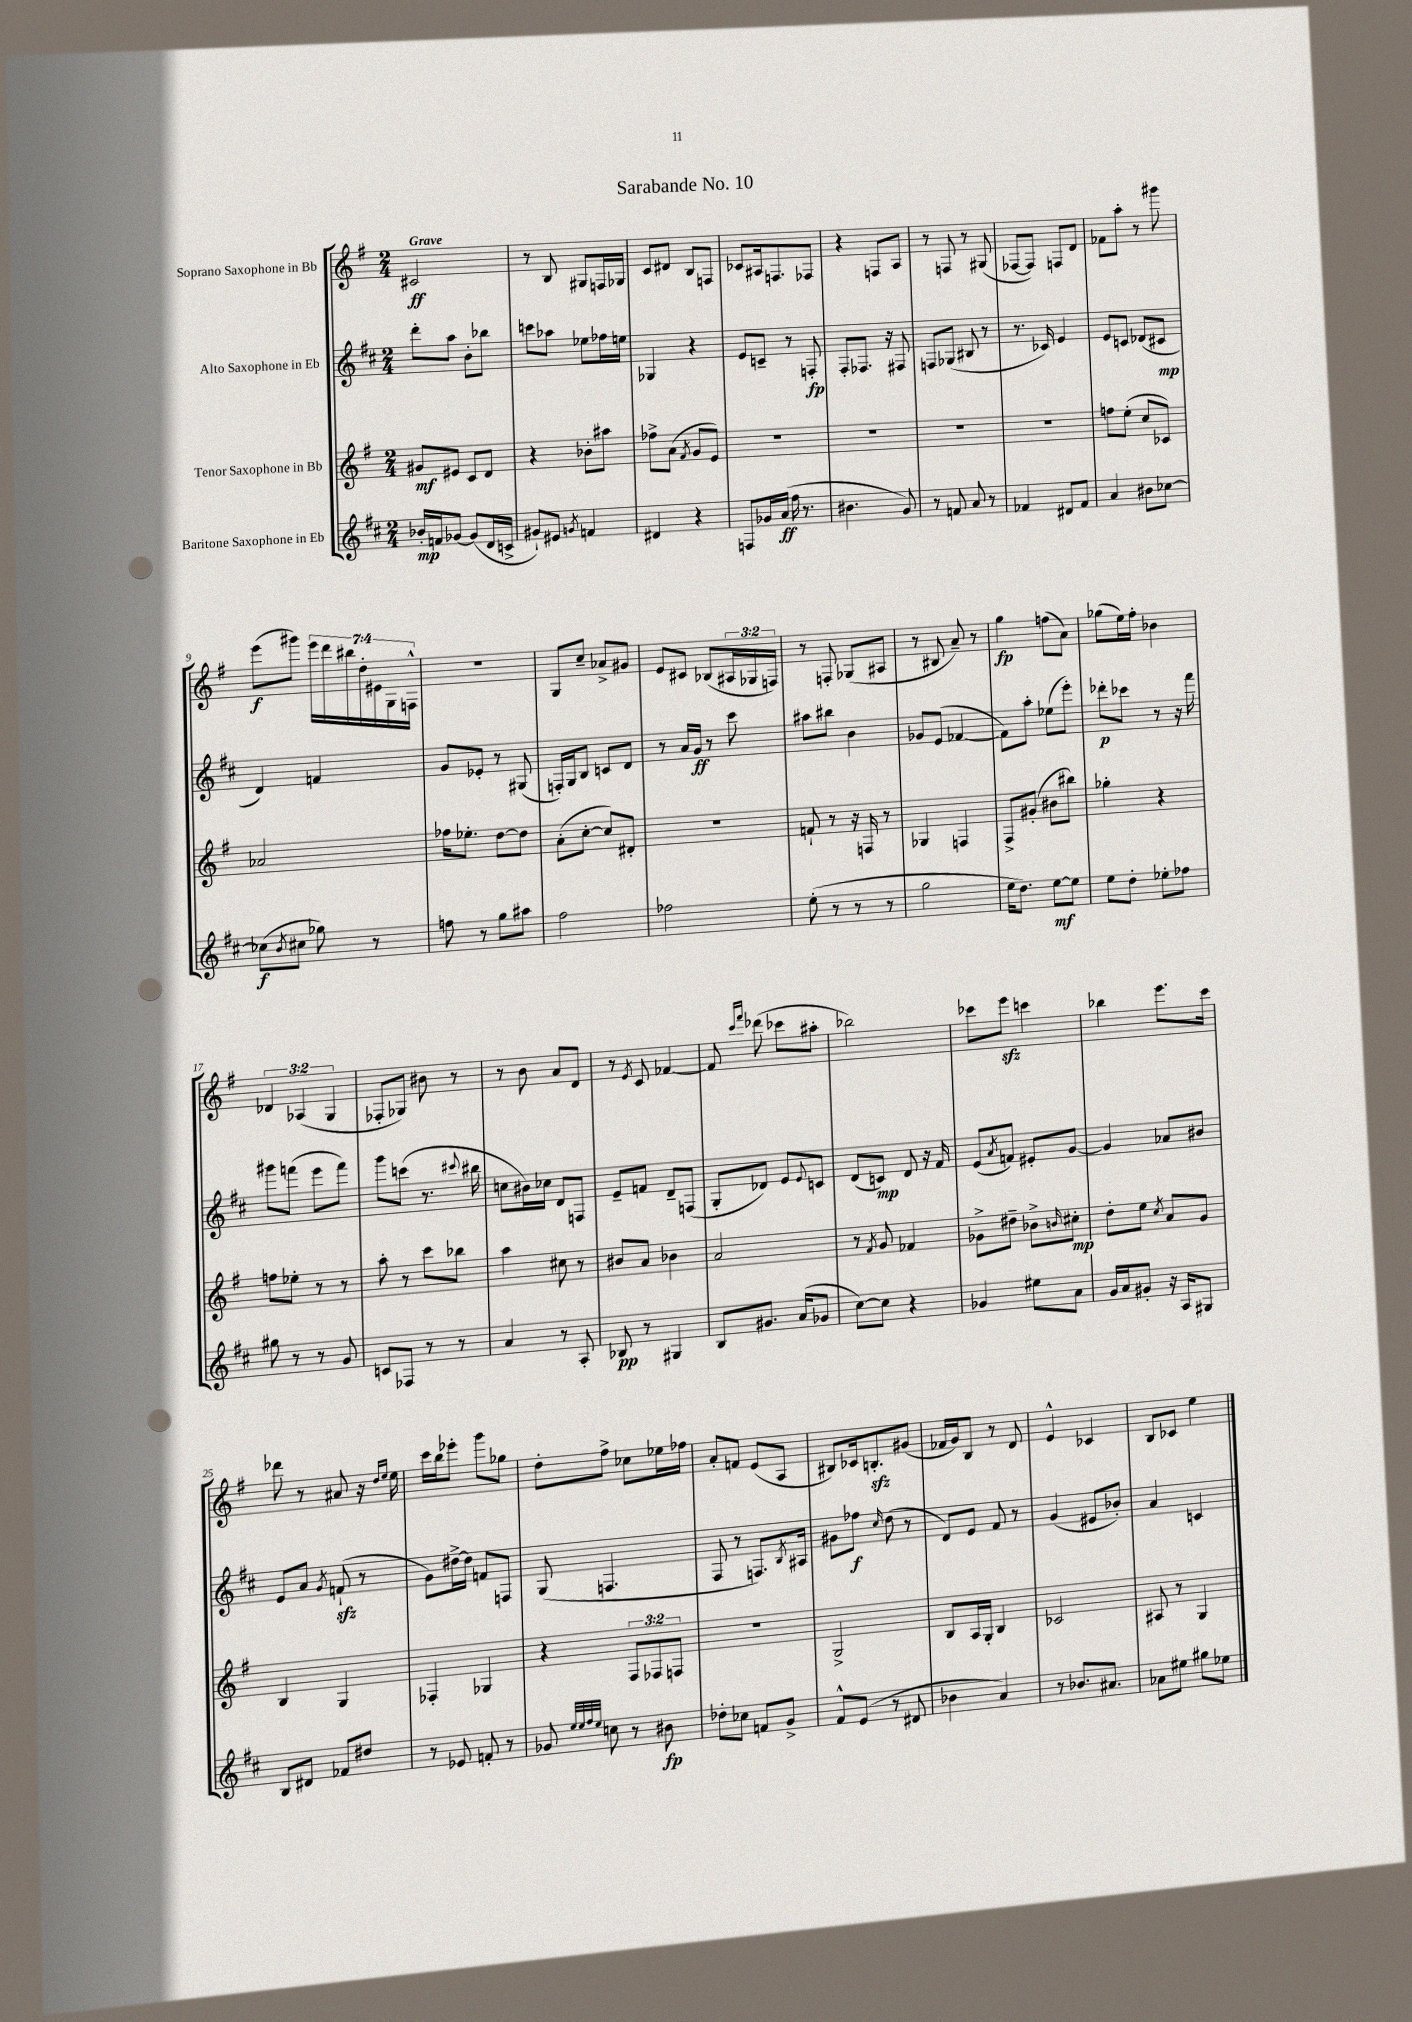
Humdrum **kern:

**kern	**kern	**kern	**kern
*staff4	*staff3	*staff2	*staff1
*clefG2	*clefG2	*clefG2	*clefG2
*k[f#c#]	*k[f#]	*k[f#c#]	*k[f#]
*M2/4	*M2/4	*M2/4	*M2/4
16b-'	8g#	8ddd'	2c#
16f	.	.	.
[8g-	8e#	8aa	.
(8g-]	8c	8b'	.
16d	8d	8bb-	.
16c^	.	.	.
=	=	=	=
8g#`)	4r	8ccc	8r
8e#	.	8aa-	8B
8qg	.	.	.
4f	8b-'	8ee-	8G#
.	8aa#	16ff-	16F
.	.	16ee	16G-
=	=	=	=
4d#	8ff-^	4G-	8c
.	(8a	.	8d#
.	8qf#	.	.
4r	8g	4r	8B
.	8e)	.	8F
=	=	=	=
8F	2r	8e	8c-
16g-	.	8c~	16A#
(16a	.	.	8.F
16ff#	.	8r	.
8.r	.	.	.
.	.	8F'	8F-
=	=	=	=
4.b#	2r	8F#'	4r
.	.	8.F-	.
.	.	.	8F
.	.	16r	.
8g)	.	8F#	8A
=	=	=	=
8r	2r	8F	8r
8f	.	(8G-	8F
8a	.	8B#	8r
8r	.	8r	(8G#
=	=	=	=
4f-	2r	8.r	[8F-
.	.	.	8F-])
.	.	16c-)	.
8d#	.	4e	8F
8f-	.	.	8d
=	=	=	=
4a	8ff	8e	8f-
.	(8ee'	8c	8aa'
8b#	8cc	(8d-	8r
[8cc-	8c-)	8c#	8ggg#
=	=	=	=
(8cc-]	2a-	4d)	(8eee
8qb	.	.	.
8cc#	.	.	8ggg#)
8gg-)	.	4f	28eee
.	.	.	28ddd
.	.	.	28bb#
.	.	.	28dd'
8r	.	.	.
.	.	.	28e#
.	.	.	28G
.	.	.	28F^^
=	=	=	=
8ff	16ff-	8g	2r
.	8.ee-'	.	.
8r	.	8e-'	.
8gg	[8dd	8r	.
8aa#	8dd]	(8G#	.
=	=	=	=
2ff#	(8a'	16F')	8G
.	.	16G	.
.	[8cc'	8B	8cc~
.	8cc])	8c	8a-^
.	8d#'	8d	8g#
=	=	=	=
2ff-	2r	8r	8e
.	.	16a	8c#
.	.	16g	.
.	.	8r	(8B-
.	.	8ccc#	24A#
.	.	.	24G-
.	.	.	24F)
=	=	=	=
(8ee'	8f`	8aa#	8r
8r	8r	8bb#	8F'
8r	16r	4b	(8G-
.	16F	.	.
8r	8r	.	8A#
=	=	=	=
2gg	4G-	8g-	8r
.	.	(8e	8B#
.	4F	[4f-	8a~)
.	.	.	8r
=	=	=	=
16ee	8F#^	8f-])	4gg
8.dd)	.	.	.
.	(8g#'	8aa'	.
[8ee	8b#	(8ee-	(8ff
8ee]	8bb#)	8eee')	8a)
=	=	=	=
8ee	4gg-'	8ddd-'	(8gg-
8dd'	.	8ccc-	16ee)
.	.	.	16ff#'
8ee-'	4r	8r	4b-
8ff-	.	16r	.
.	.	16fff#	.
=	=	=	=
8gg#	8ff	8ggg#	6d-
8r	8ee-'	(8fff	.
.	.	.	(6A-
8r	8r	8eee	.
.	.	.	6G
8g	8r	8fff)	.
=	=	=	=
8c	8aa'	8ggg	8F-'
8F-	8r	(8ccc	8G-)
8r	8ccc	8.r	8b#
8r	8bb-	.	8r
.	.	8qqccc#	.
.	.	16bb#	.
=	=	=	=
4a	4aa	8cc	8r
.	.	16b#)	8b
.	.	16cc-	.
8r	8cc#	8d	8a
8A'	8r	8F	8d
=	=	=	=
8B-	8b#	8e~	8r
.	.	.	8qe
8r	8a	8f	8c
4G#	4b-	8d~	[4f-
.	.	(8F	.
=	=	=	=
8B	2a	8G'	8f-]
.	.	.	16qqccc
.	.	.	16qqfff#
8.g#	.	8d-)	(8ddd-
.	.	8e	8ccc-
(16a	.	.	.
.	.	8qqe	.
8g-	.	8c	8aa#'
=	=	=	=
[8cc#)	8r	(8d	2bb-)
.	8qf#	.	.
8cc#]	8g	8c)	.
4r	4f-	8d	.
.	.	16r	.
.	.	16f#	.
=	=	=	=
4g-	8g-^	(8e	8ccc-
.	.	8qa	.
.	8dd#~	8f)	8eee
8ee#	8b-^	8e#'	4ccc
.	16qqb	.	.
8a	8cc#'	[8g	.
=	=	=	=
16g	8dd'	4g]	4bb-
16a	.	.	.
8g#'	8ee	.	.
.	8qcc	.	.
16r	8a	8a-	8.eee
16A	.	.	.
8G#	8g	8b#	.
.	.	.	16ccc
=	=	=	=
8B	4B	8e	8ddd-
8d#	.	8a	8r
.	.	8qg	.
8f-	4G	(8f`	8a#
8dd#	.	8r	16r
.	.	.	16qqdd
.	.	.	16qqee
.	.	.	16ee
=	=	=	=
8r	4F-'	8g)	16ccc
.	.	.	16bb
8e-	.	[16dd#^	8eee-'
.	.	16dd#]	.
8f'	4G-	8f	8ggg
8r	.	8F	8gg-
=	=	=	=
8g-	4r	(8G	8dd'
32qqee	.	.	.
32qqee	.	.	.
32qqff#	.	.	.
32qqee	.	.	.
8cc	.	4.F	8ff#^
8r	12F#	.	8cc-
.	12F-	.	.
8b#	.	.	16ee-
.	12F	.	.
.	.	.	16ff-
=	=	=	=
8dd-'	2r	8F#	8a'
8cc-	.	8r	8f
8f	.	8.F)	(8e
8g^	.	.	8A
.	.	8qB	.
.	.	16A#	.
=	=	=	=
8f#^^	2G^	8g#	8B#)
(8e	.	8ff-	16c-
.	.	.	8.B'
.	.	16qqcc#	.
8r	.	(8dd	.
8d#	.	8r	(8g#
=	=	=	=
4b-	8B	8d)	16f-
.	.	.	16g)
.	16A	8e	8B
.	16G'	.	.
4a)	4B	8f#	8r
.	.	8r	8d
=	=	=	=
8r	2c-	(4g	4e^^
8.b-	.	.	.
.	.	8e#	4c-
8.a#	.	.	.
.	.	8b-')	.
=	=	=	=
8a-	8A#	4a	8B
8ee#	8r	.	8c-
8gg#	4G	4c	4ee
8ee-	.	.	.
==	==	==	==
*-	*-	*-	*-
